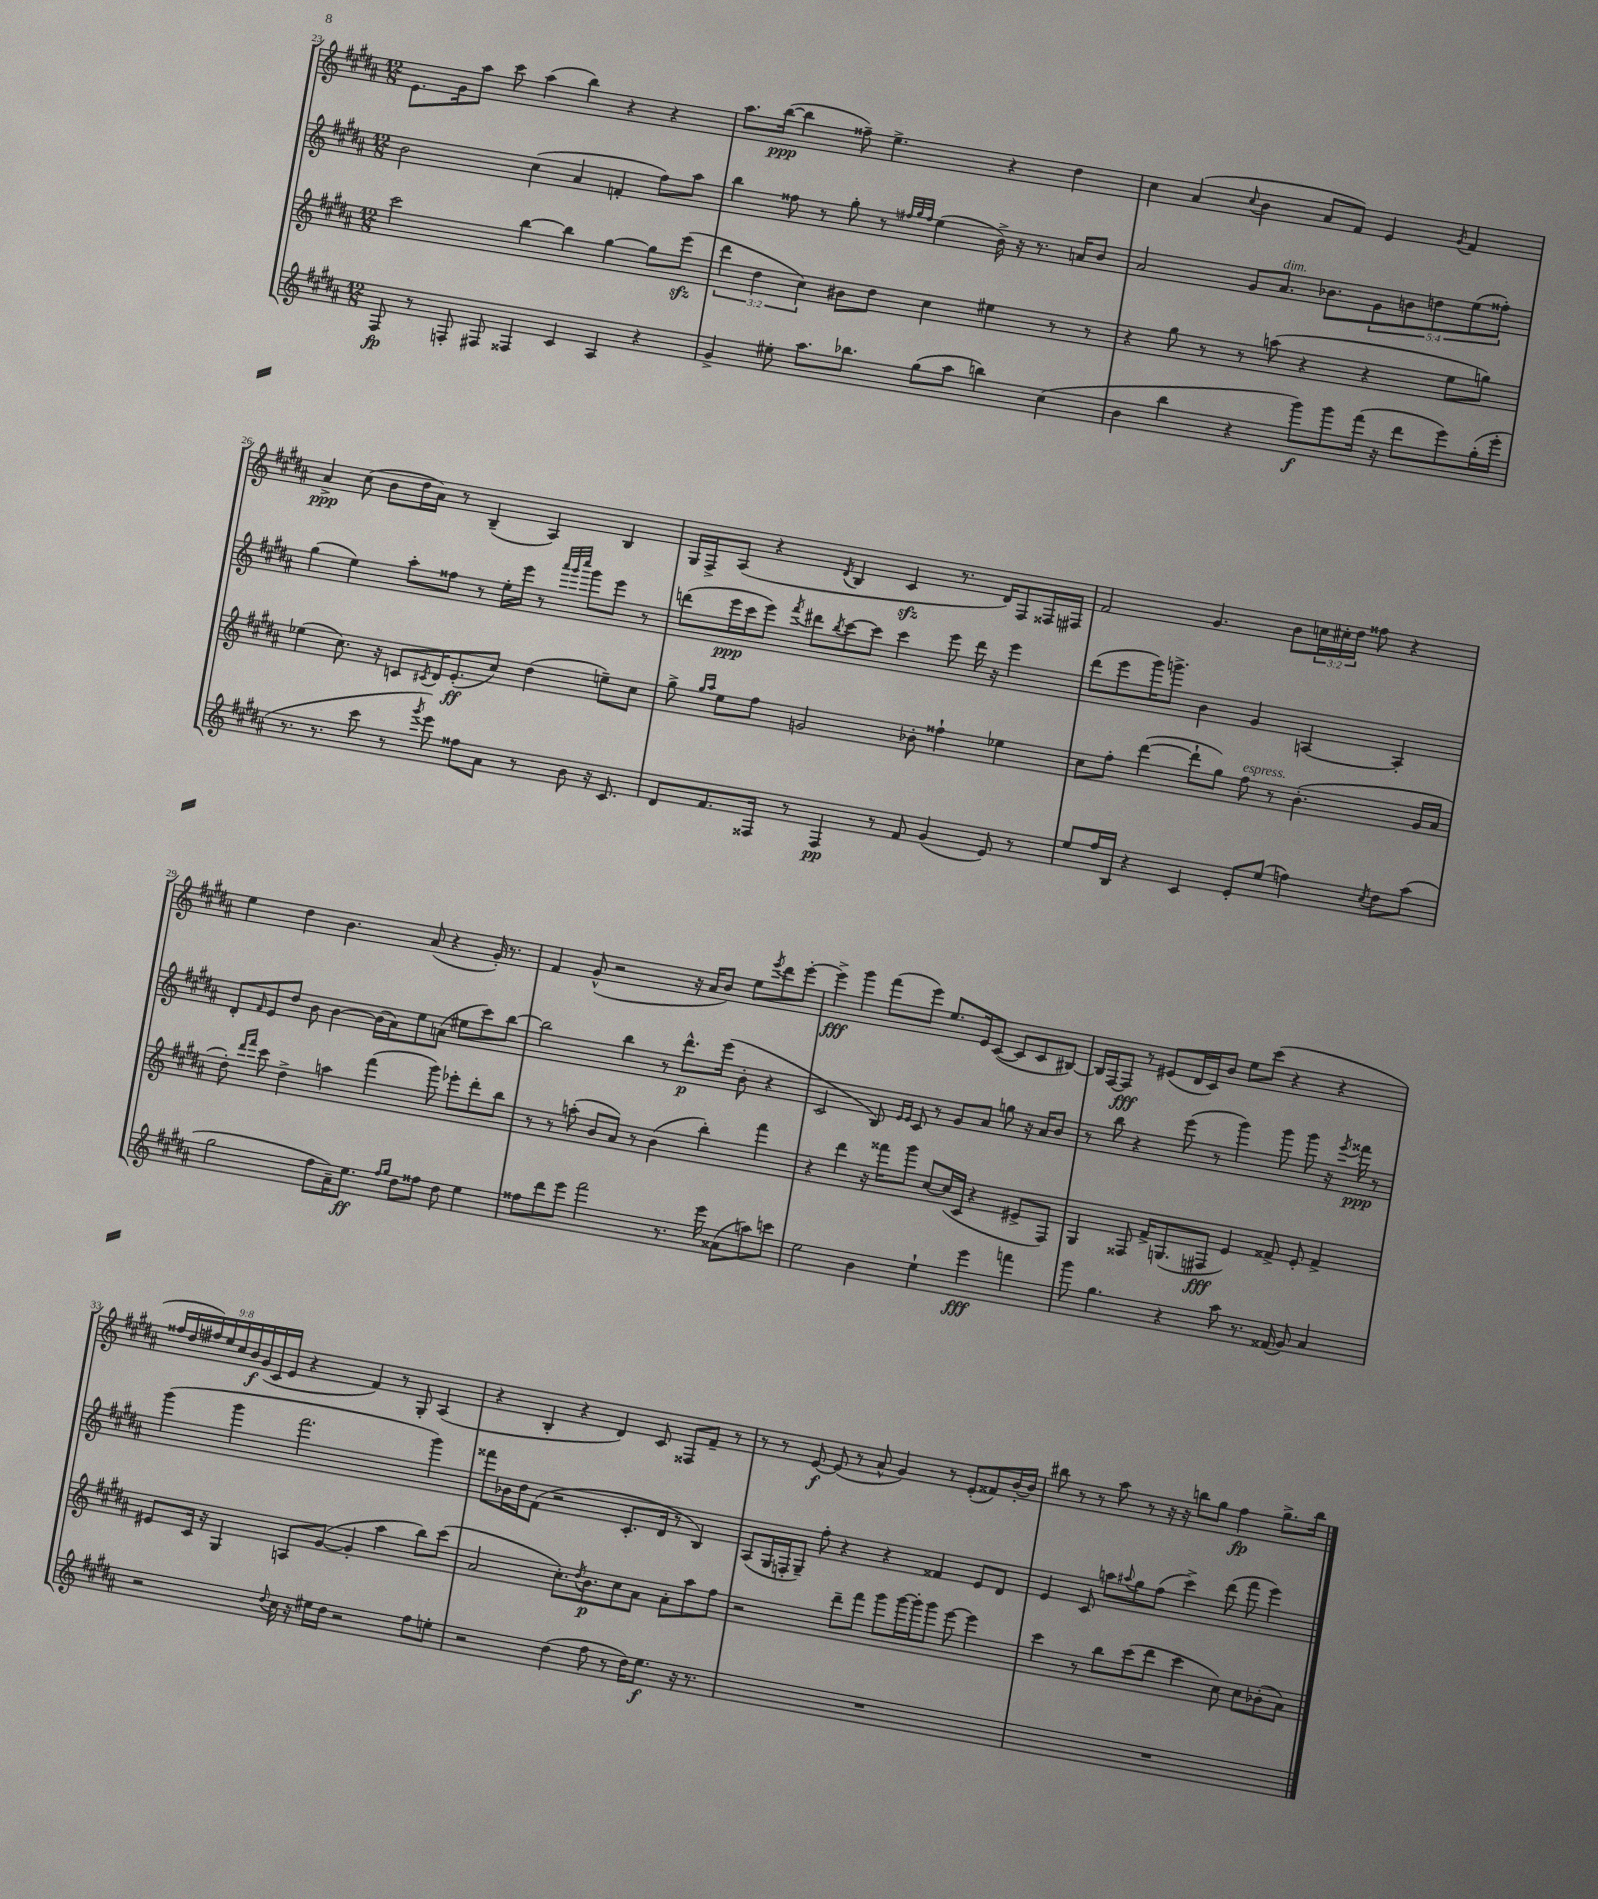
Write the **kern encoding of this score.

**kern	**kern	**kern	**kern
*staff4	*staff3	*staff2	*staff1
*clefG2	*clefG2	*clefG2	*clefG2
*k[f#c#g#d#a#]	*k[f#c#g#d#a#]	*k[f#c#g#d#a#]	*k[f#c#g#d#a#]
*M12/8	*M12/8	*M12/8	*M12/8
8F#	2ccc#	2b	8.e
8r	.	.	.
.	.	.	16g#
8F'	.	.	8aa#
8F#	.	.	8ccc#
4F##	[4bb	(4cc#	(4aa#
4c#	4bb]	4a#	4bb)
4A#	[4gg#	4f'	4r
4r	8gg#]	8ff#)	4r
.	(8eee	8aa#	.
=	=	=	=
4g#^	6ddd#	4bb	8.aa#
.	6dd#	.	.
.	.	.	([16bb
8ee#'	.	8ff##	4bb]
.	6cc#)	.	.
8.aa#	.	8r	.
.	8b#	8gg#'	8ff##~)
8.bb-	.	.	.
.	8dd#	8r	4.ee^
.	.	32qqff#	.
.	.	32qqgg#	.
.	.	32qqff#	.
(8gg#	4cc#	(4ee	.
8aa#	.	.	.
4bb)	4ee#	16b^)	4r
.	.	16r	.
.	.	8.r	.
(4cc#	8r	.	4dd#
.	.	16a	.
.	8r	8b	.
=	=	=	=
4b	4r	2a#	4cc#
4bb	8gg#	.	(4a#
.	8r	.	.
.	.	.	8qqcc#
4r	8r	8g#	4b
.	(8aa	8.a#	.
8ggg#)	4r	.	8a#
.	.	8.b-	.
8ggg#	.	.	8f#)
(16fff#	4r	10g#	4e
16r	.	.	.
.	.	10b	.
8ddd#	.	.	.
.	.	10dd	.
.	.	.	8qg#
8eee)	8ee	.	4f#
.	.	(10ee	.
(16gg#'	8gg)	.	.
.	.	10ff##')	.
16eee'	.	.	.
=	=	=	=
8.r	(4ee-	(4gg#	4a#^
8.r	.	.	.
.	8.cc#)	4ee)	(8cc#
8ccc#	.	.	8b
.	16r	.	.
8r	8c	8aa#'	16dd#
.	.	.	16a#)
8qggg#	8qc#	.	.
8eee)	16d#	8ff##	8r
.	(8.e'	.	.
8ff##	.	8r	(4B~
8a#	8cc#)	16ee'	.
.	.	16eee	.
8r	(4dd#	8r	4A#)
.	.	32qqaaa#	.
.	.	32qqggg#	.
.	.	32qqcccc#	.
8b	.	8ggg#	.
16r	8ee~)	8eee	4B
8.c#	.	.	.
.	8cc#	8r	.
=	=	=	=
8d#	8gg#^	(8ddd	16G#
.	.	.	16F#^
.	16qqgg#	.	.
.	16qqaa#	.	.
8.f#	8ee	16eee	(8A#
.	.	16ccc#	.
.	8ff#	8eee)	4r
16F##	.	.	.
.	.	8qfff#	.
8r	2g	8ddd#	.
.	.	8qbb	8qd#
4F##	.	[8ccc#	4B
.	.	8ccc#]	.
8r	.	4ccc#	4c#
8f#	8b-'	.	.
(4g#	4ff##`	8eee	8.r
.	.	16ddd#	.
.	.	16r	16d#)
8e)	4ee-	4eee	8F#
8r	.	.	16F##
.	.	.	16F#
=	=	=	=
8ee	8cc#	(8ddd#	2f#
16ff#	8ff#'	8eee	.
16B	.	.	.
4r	([4ddd#	16ggg#)	.
.	.	8.ggg^	.
4c#	8ddd#`]	4b	4.g#
.	8gg#)	.	.
8e'	8ff#	4g#	.
(8ee	8r	.	8b
4ff)	(4.b'	[4A	24cc
.	.	.	24cc#'
.	.	.	24dd#
.	.	.	8ff##
8qcc#	.	.	.
8dd#	.	4A']	4r
(8aa#	16g#	.	.
.	16a#	.	.
=	=	=	=
2gg#	8dd#')	8d#'	4ee
.	16qqddd#	.	.
.	16qqfff#	16qqf#	.
.	8ccc#	8e	.
.	4dd#^	8dd#	4dd#
.	.	8b	.
8ff#	4aa	[4b	4.b
16a#~)	.	.	.
8.ee	.	.	.
.	(4fff#	(16b]	.
.	.	16a#)	.
16qqff#	.	.	.
16qqgg#	.	.	.
8dd#	.	8ee	(8a#
8ff##	8ggg#)	(8a	4r
8dd#	8eee-'	8ee#	.
4ee	8ddd#'	8ccc#)	16g#')
.	.	.	8.r
.	8bb	[8bb	.
=	=	=	=
8ff##	8r	2bb]	4f#
8ddd#	8r	.	.
8eee	(8aa'	.	(8g#^^
2fff#	8b	.	2r
.	8a#)	4bb	.
.	8r	.	.
.	(4b	8r	.
8.r	.	8.ddd#^^	16r
.	.	.	16a#
.	4bb')	.	8b)
16eee	.	(16eee	.
(8a##	.	8b'	8ee
.	.	.	8qeee
8aa)	4fff#	4r	8ddd#
8ccc	.	.	[8eee'
=	=	=	=
2ee	4r	2c#	4eee^]
.	4ddd#	.	4ggg#
4b	16r	8B)	(8fff#
.	16fff##	.	.
.	.	16qqe	.
.	.	16qqe	.
.	8ggg#	8c#	8eee)
4ee`	[8cc#	8r	8.ee
.	(16cc#]	8g#	.
.	16c#	.	16e
4eee	4r	8a#	([8c#
.	.	8gg	8c#]
4fff	8e#^	16r	8c#
.	.	16a#	.
.	8F#)	8b	[8B#)
=	=	=	=
8ggg#	4G#	8r	16B#]
.	.	.	[16F#
4.gg#	.	8bb	8F#]
.	8F##	4r	8r
.	16f#^	.	(8e#
.	(8.G	.	.
4r	.	(8eee	16d#
.	.	.	16c#)
.	8F#	8r	8b
8aa#	4e)	4ggg#)	8ee
8.r	.	.	(8ccc#
.	8f##^	8ggg#	4r
(16f##	.	.	.
8g#)	8e'	8ggg#	.
4a#	4f##^	16r	4r
.	.	8qeee	.
.	.	16fff##	.
.	.	8r	.
=	=	=	=
2r	8e#	(4ggg#	18ff##
.	.	.	18dd#
.	.	.	18ff#)
.	16c#	.	.
.	.	.	18ee
.	16r	.	.
.	.	.	18cc#
.	4G#	4ggg#	.
.	.	.	18b
.	.	.	(18g#
.	.	.	18c#
.	.	.	18e
8qqdd#	.	.	.
16cc#	8A	2.fff#	4r
16r	.	.	.
16ee#	([8g#	.	.
16dd#	.	.	.
2r	4g#']	.	4f#)
.	4aa#	.	8r
.	.	.	8G#'
8ff#	8bb)	4ggg#)	(4A#
8ee'	(8ccc#	.	.
=	=	=	=
2r	2a#	8fff##	4r
.	.	16b-	.
.	.	16dd#	.
.	.	(8f#	4B'
.	.	2r	.
(4dd#	8.cc#')	.	4r
.	8qdd#	.	.
.	8.b	.	.
8ff#	.	.	4d#)
8r	8cc#	8.c#'	.
16dd#)	8a#	.	8c#
8.ee	.	16d#	.
.	8a#'	8r	8F##
16r	8aa#	4B)	8f#~
8.r	.	.	.
.	8ff#	.	8r
=	=	=	=
1.r	2r	(8A#	8r
.	.	16G#	8r
.	.	16F'	.
.	.	8G#~)	[8e
.	.	8ff#'	(8e]
.	8ddd#~	4r	8r
.	8fff#	.	8a#^^
.	8ggg#	4r	4g#)
.	[16ggg#	.	.
.	16ggg#']	.	.
.	8ggg#	4f##	8r
.	[8eee	.	(8e'
.	4eee]	8e	8f##)
.	.	8d#	[16b'
.	.	.	16b]
=	=	=	=
1.r	4ccc#	4e	8bb#
.	.	.	8r
.	8r	8c#	8r
.	8bb	8aa	8aa#
.	.	8qqaa#	.
.	(8ccc#	8gg#	8r
.	8ddd#	(8ff#	16r
.	.	.	16r
.	4ccc#	4ccc#^)	8bb
.	.	.	8gg#
.	8cc#)	(8ddd#	4ff#
.	8cc#	8fff#	.
.	(8b-'	4eee)	8.gg#^
.	8a#)	.	.
.	.	.	16bb
==	==	==	==
*-	*-	*-	*-
